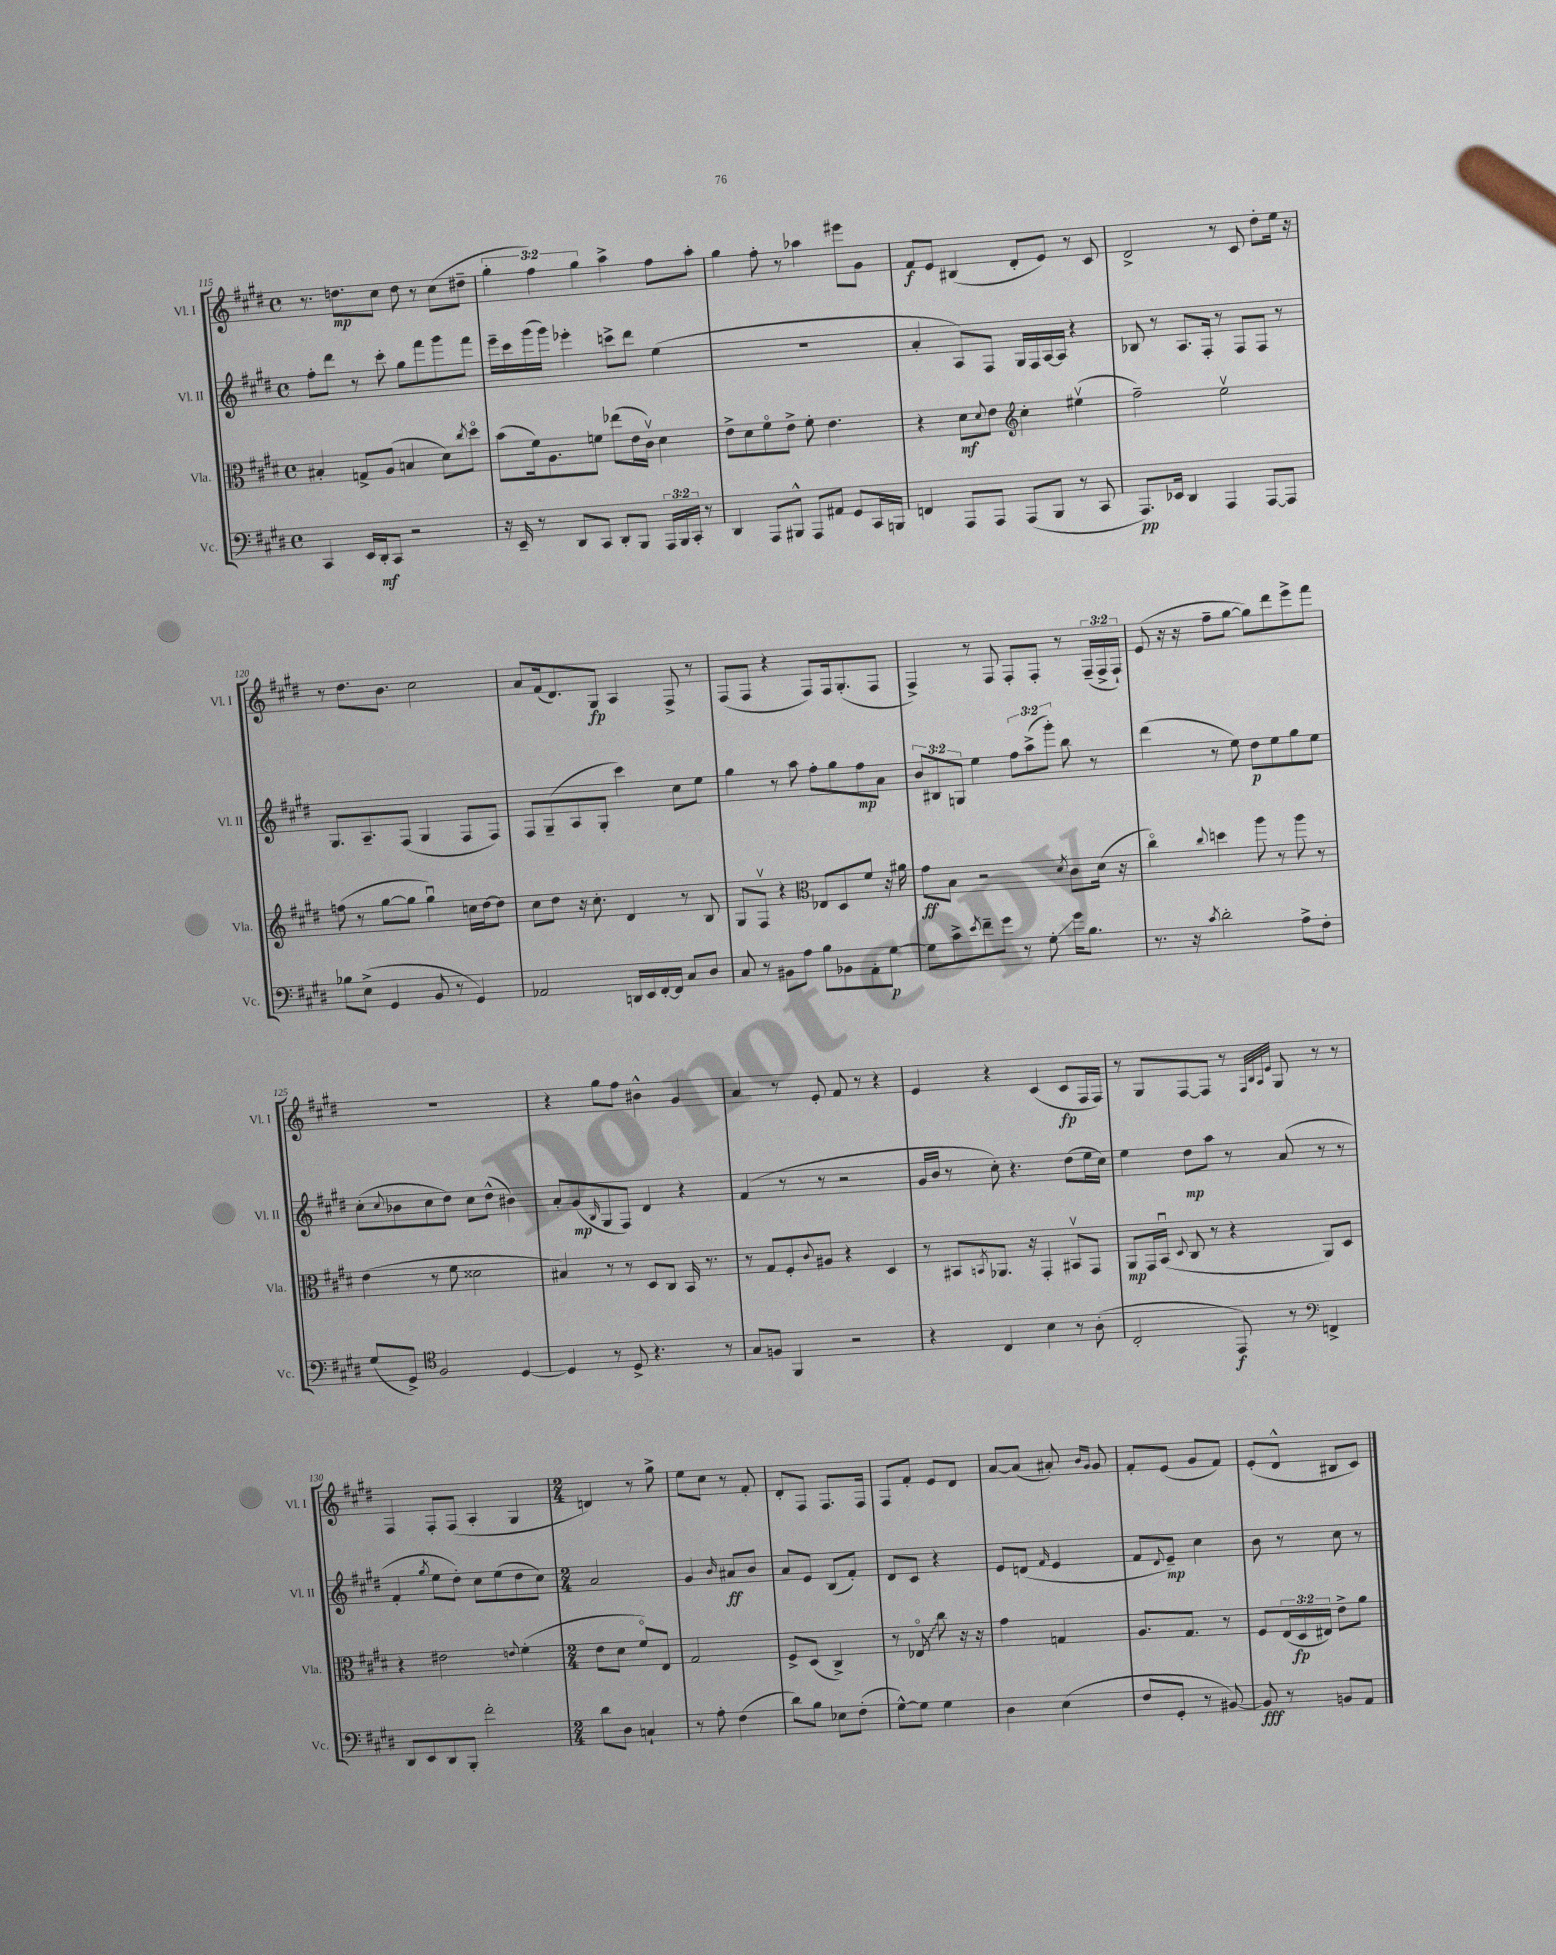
<<
\new StaffGroup <<
\new Staff = "s0" \with { instrumentName = "Vl. I" shortInstrumentName = "Vl. I" } {
    \clef treble \key e \major \defaultTimeSignature \time 4/4 \override Staff.TupletNumber.text = #tuplet-number::calc-fraction-text
    r8. d''8.\mp cis''8 d''8 r8 cis''8( dis''8-- |
    \tuplet 3/2 { gis''4-. fis''4) gis''4 } a''4-> fis''8 a''8-. |
    gis''4 fis''8-. r8 aes''4 eis'''8 gis'8 |
    fis'8\f e'8 bis4( dis'8-. e'8) r8 cis'8 |
    dis'2-> r8 cis'8 dis''8-. e''16 r16 |
    r8 dis''8. b'8. cis''2 |
    a'8 fis'16( dis'8.) gis8\fp a4 fis8-> r8 |
    fis8( fis8 r4 fis8) fis16 gis8.-.( fis8 |
    fis4->) r8 fis8 fis8-. fis8-. r8 \tuplet 3/2 { fis16--( fis16-> fis16-!) } |
    e'8( r16 r16 fis''8-- gis''8~ gis''8) dis'''8 e'''8-> fis'''8 |
    R1 |
    r4 gis''8 fis''8 bis'4-^ gis'4 |
    a'4 r8 e'8-. fis'8 r8 r4 |
    e'4 r4 cis'4( cis'8\fp fis16 fis16) |
    r8 gis8 fis8~ fis8 r8 \grace { fis32 b32 a32 e'32 } gis8 r8 r8 |
    fis4 fis8-. fis8( a4-. gis4 |
    \numericTimeSignature \time 2/4 d'4) r8 gis''8-> |
    e''8 cis''8 r8 fis'8-. |
    dis'8-. fis8 fis8. fis16 |
    fis8 fis'8-. e'8 dis'8 |
    a'8~ a'8( ais'8-.) \grace { b'16 gis'16 } gis'8 |
    fis'8-. e'8( gis'8 fis'8) |
    e'8-.( dis'8-^ bis8 cis'8) \bar "|." |
}
\new Staff = "s1" \with { instrumentName = "Vl. II" shortInstrumentName = "Vl. II" } {
    \clef treble \key e \major \defaultTimeSignature \time 4/4 \override Staff.TupletNumber.text = #tuplet-number::calc-fraction-text
    fis''8-. dis'''8 r8 cis'''8-. gis''8 fis'''8 gis'''8 fis'''8 |
    e'''16-- cis'''16 gis'''16( gis'''16) ees'''4-. c'''8-> dis'''8 e''4( |
    R1 |
    a'4-. a8) fis8 gis16 fis16 a16~ a16 r4 |
    bes8 r8 a8. fis16-. r8 fis8 fis8 r8 |
    gis8. a8.-- fis8( gis4 fis8 fis8) |
    fis8 gis8--( a8 gis8-. cis'''4) cis''8 e''8 |
    gis''4 r8 a''8 fis''8-. gis''8 fis''8\mp a'8 |
    \tuplet 3/2 { b'8 bis8 g8 } e''4 \tuplet 3/2 { fis''8 a''8->( gis'''8-.) } b''8 r8 |
    dis'''4( r8 e''8) dis''8\p e''8 gis''8 e''8 |
    cis''8-.( \appoggiatura { cis''8 } bes'8 cis''8 dis''8) cis''8 dis''8-^( bis'4) |
    a'8-. gis'8\mp( \grace { b16 } gis8 fis8) dis'4 r4 |
    fis'4( r8 r8 r2 |
    gis'16 b'16 r8 cis''8-.) r4. dis''8( e''16 cis''16) |
    e''4 dis''8\mp a''8 r8 a'8( r8 r8 |
    fis'4-. \acciaccatura { gis''8 } e''8 dis''8-.) cis''8 e''8( dis''8 cis''8) |
    \numericTimeSignature \time 2/4 a'2 |
    gis'4 \grace { b'16 } ais'8\ff b'8 |
    a'8 e'8 b8( fis'8-.) |
    dis'8 cis'8 r4 |
    e'8 d'8( \grace { fis'16 } e'4 |
    fis'8 \appoggiatura { dis'8 } e'8--\mp) cis''4 |
    b'8 r8 cis''8 r8 \bar "|." |
}
\new Staff = "s2" \with { instrumentName = "Vla." shortInstrumentName = "Vla." } {
    \clef alto \key e \major \defaultTimeSignature \time 4/4 \override Staff.TupletNumber.text = #tuplet-number::calc-fraction-text
    bis4-. g8-> a8( b4 dis'8) \acciaccatura { cis''8 } dis''8\flageolet |
    b'8( fis'16) a8. f'8 ees''8( e'16 cis'16\upbow) dis'4 |
    e'8-> dis'8 fis'8\flageolet e'8-> fis'8-. e'4. |
    r4 dis'8\mf \appoggiatura { dis'8 } e'8 \clef treble cis''4-. eis''4\upbow( |
    fis''2--) e''2\upbow |
    f''8( r8 gis''8~ gis''8 gis''4\downbow) c''16 dis''16~ dis''8 |
    cis''8 dis''8 r16 cis''8.-. dis'4 r8 b8 |
    gis8 fis8\upbow r4 \clef alto ees8 dis8 fis'8 r16 ais'16 |
    gis'8\ff b8 r2 \acciaccatura { dis'8 } cis'8 dis'16( r16 |
    cis''4\flageolet) \appoggiatura { cis''8 } d''4 a''8 r8 a''8 r8 |
    e'4( r8 fis'8 disis'2 |
    bis4) r8 r8 dis8 cis8 b,16 r8. |
    r8 gis8 fis8-. \appoggiatura { cis'8 } ais8 r4 dis4 |
    r8 bis,8 \acciaccatura { b,8 } aes,8. r16 gis,4-. bis,8\upbow gis,8 |
    a,8\mp gis,16 b,16\downbow( \appoggiatura { dis8 } cis8 r8 r4 a,8) dis8 |
    r4 eis'2 \appoggiatura { e'8 } fis'4-.( |
    \numericTimeSignature \time 2/4 e'8 dis'8 fis'8\flageolet) e8 |
    gis2 |
    fis8-> dis8( cis4->) |
    r8 \once \override Glissando.style = #'zigzag ees8\flageolet\glissando cis''8 r16 r16 |
    gis'4 g4 |
    a8. gis8. r8 |
    fis8 \tuplet 3/2 { e16( dis16\fp eis16) } e'8-> a'8 \bar "|." |
}
\new Staff = "s3" \with { instrumentName = "Vc." shortInstrumentName = "Vc." } {
    \clef bass \key e \major \defaultTimeSignature \time 4/4 \override Staff.TupletNumber.text = #tuplet-number::calc-fraction-text
    cis,4 e,16 dis,16-.\mf cis,8 r2 |
    r16 e,16-- r8 dis,8 cis,8 dis,8-. b,,8 \tuplet 3/2 { a,,16 b,,16 cis,16-. } r8 |
    dis,4 a,,8 bis,,8-^ a,,8 ais,8 gis,8 cis,16 b,,16 |
    f,4 a,,8 a,,8 a,,8( b,,8 r8 cis,8 |
    a,,8.\pp) ees,16 dis,4 a,,4 a,,8~ a,,8 |
    bes8 e8->( gis,4 b,8 r8 gis,4) |
    aes,2 d,16 e,16 fis,16~-. fis,16 cis8 dis8 |
    cis8 r8 bis,8 a8 b8 bes,8 a,8-. gis8~\p |
    gis8 cis'8-> \acciaccatura { e'8 } fis'8-- gis'8 r8 gis8-.\glissando gis'16 b8. |
    r8. r16 \acciaccatura { cis'8 } dis'2-. a8-> fis8-. |
    gis8( gis,8->) \clef tenor fis2 dis4~ |
    dis4 r8 dis8-> r4. r8 |
    gis8 f8 fis,4 r2 |
    r4 cis4 b4 r8 a8-.( |
    cis2-. e,8\f) r8 \clef bass f,4-> |
    dis,8 e,8 dis,8 b,,8-. fis'2-. |
    \numericTimeSignature \time 2/4 dis'8 dis8 c4-! |
    r8 a8-. fis4( |
    dis'8) b8 ees8 fis8-.( |
    gis8~-^) gis8 gis4 |
    dis4 e4( |
    fis8 gis,8-. r8 bis,8~) |
    bis,8\fff r8 b,8 a,8 \bar "|." |
}
>>
>>
\layout { \context { \Score currentBarNumber = #115 } }
